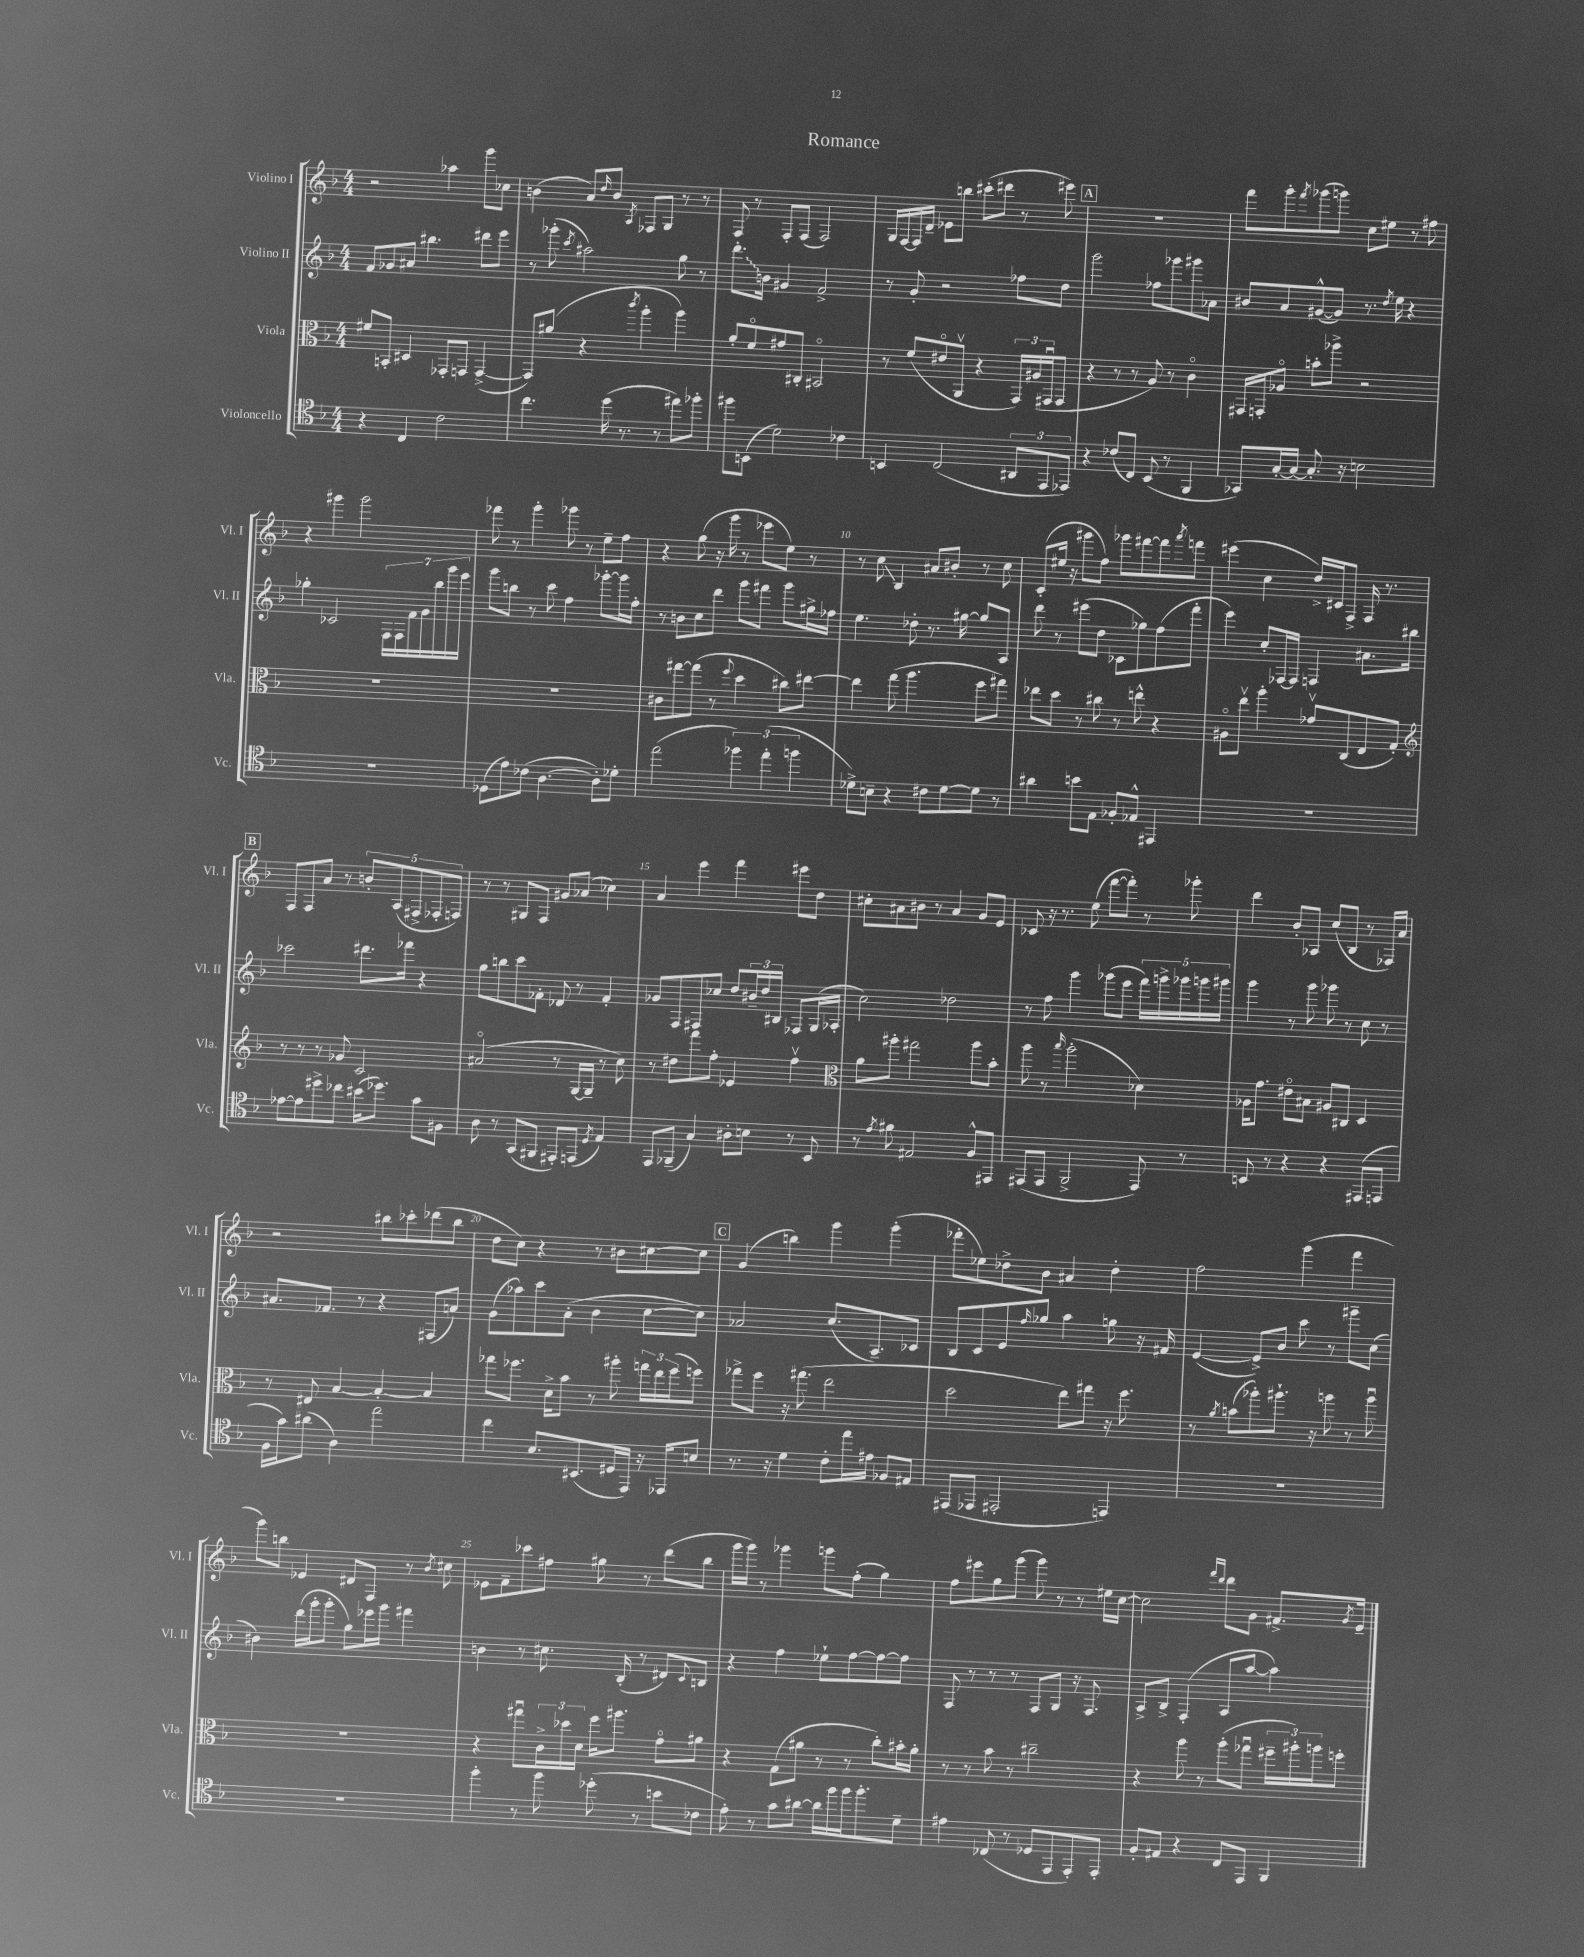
\header { title = "Romance" }
<<
\new StaffGroup <<
\new Staff = "s0" \with { instrumentName = "Violino I" shortInstrumentName = "Vl. I" } {
    \clef treble \key f \major \numericTimeSignature \time 4/4
    r2 aes''4 g'''8 ces''8 |
    b'4( a'8) \grace { d''16 } b'8 \acciaccatura { a8 } fes8 g8 r8 r8 |
    f8 r8 f8-. f8( f2) |
    g16 f16~ f16 d'16-- ees'8 b''8 cis'''8-.( dis'''8 r8 eis'''8) |
    \mark \markup { \box "A" } R1 |
    f'''8 g'''8-. \acciaccatura { f'''8 } ges'''8( g'''8) c''8 eis''8 r8 fis''8 |
    r4 gis'''4 gis'''2 |
    fes'''8 r8 g'''4-. ges'''8 r8 e''8-- f''8 |
    r4 g''8( r16 g'''16 r8 ees'''8 e''8) r8 |
    r8 c''8\glissando bes4 ais'8 bis'8-. r8 c''8 |
    c'8-.( eis''16 r16 gis'''8 f''8) ges'''8 fis'''8~ fis'''8 \acciaccatura { a'''8 } f'''8 |
    eis'''4( c''4 d''16->) cis'16 f8-> f16 r8. |
    \mark \markup { \box "B" } f8 f8 a'8 r8 \tuplet 5/4 { b'8-. a8( fis8-> fes8-. f8) } |
    r8 r8 gis8 f8 gis'8 aes'8( ces''4) |
    a'4 e'''4 f'''4 eis'''8 d''8 |
    cis''8-. ais'8 bis'8 r8 ais'4 g'8 e'8 |
    ces'8 r16 r8. e''8( f'''8~ f'''8-.) r8 ges'''8-. |
    d'''4 bes'8-. aes8 c''8( bes8 r8 fes16) a'16 |
    r2 bis''8 ces'''8-. des'''8( bis''8 |
    d''8 c''8) r4 r8 bis'8 cis''8~ cis''8 |
    \mark \markup { \box "C" } g'4( b''4) g'''4 g'''4-.( |
    fes'''8-. ees''8) des''8-> bes'8 ais'4 des''4-. |
    f''2 g'''4( f'''4 |
    g'''8) b''8 ees'4 dis'8 f8 r8 \acciaccatura { bes'8 } cis''8 |
    ees'8 f'8-- ces'''8 fis''8 gis''8 r8 d'''8( bes''8 |
    g'''16 g'''16) r8 ges'''4 g'''8 f''8-.( g''4) |
    f''8 eis'''8 g''8 g'''8( g'''8) r8 r8 eis''16 c''16~ |
    c''2 \grace { f'''16 d'''16 } d'''8 g'8 fis'8.-> \acciaccatura { g'8 } e'16-- \bar "|." |
}
\new Staff = "s1" \with { instrumentName = "Violino II" shortInstrumentName = "Vl. II" } {
    \clef treble \key f \major \numericTimeSignature \time 4/4
    f'8 ges'8 ais'8 bis''4. dis'''8 e'''8 |
    r8 ges'''8-.( \acciaccatura { c'''8 } ais''2) g''8 r8 |
    \once \override Glissando.style = #'zigzag d'''8.-.\glissando b'16 gis'4 f'2-> |
    r8 g'8-. r2 fes''8 d''8 |
    \mark \markup { \box "A" } g'''2 fes''8 ges'''8 gis'''8 aes'8 |
    bis'8 a'8 gis'8~-^( gis'8) r8. \acciaccatura { d''8 } e''16 r4 |
    ges''4-. ces'2 \tuplet 7/4 { f16 f16 f'16 g'16 bes''16 g'''16 e'''16 } |
    g'''8 b''8 r8 c'''8 f''4 ges'''8~-. ges'''16 f''16-. |
    r8 b'8 c''8 d'''8 g'''8 fis'''8 g'''8 gis''16-> fes''16 |
    e''4. des''8-. r8. gis''16~ gis''8 a8 |
    d'''8 r8 eis'''8( d''8 ces'8 ges''8) f''8( f'''8-. |
    e'''4) c''8-. fes16~ fes16 f4 ais'8. bis''16 |
    \mark \markup { \box "B" } ces'''2 dis'''8. fes'''16 r4 |
    g''8 b''8 c'''8 fes'8-. des'8 r8 fes'4-. |
    ges'8 f8 fis8 ces''8 d''8 \tuplet 3/2 { bis'16-- d''16 bis16 } fes8 g16( aes16-. |
    c''2) des''2 |
    r8 f''8 g'''4 ges'''8( e'''8 \tuplet 5/4 { f'''16) g'''16-> ges'''16 g'''16 gis'''16 } |
    g'''4 r8 g'''8 ges'''8 r8 c''8 r8 |
    ais'8. fes'8. r8 r4 fis8( a'8) |
    g'8( aes''8) c'''8 a'8-.( bes'4 c''8~ c''8) |
    \mark \markup { \box "C" } aes'2 c''8.( a8.--) ces'8 |
    bes8 c'8 e'8 \grace { f''16 } ges''8 a''4 g''8 r16 fis'16 |
    e'4~( e'8->) bes'8 c'''8 r8 gis'''8-- c''8( |
    bis'4) d'''16( g'''16-. g'''8-. g''8) ees'''16 g'''16 fis'''4 |
    b'4 r8 cis''8. bes16-.( r8 dis'8) \appoggiatura { c'8 } b8 |
    r4 f''4 ees''8-! f''8~ f''8~ f''8 |
    f8 r8 r8 r8 f8 g8 r16 f8. |
    a8-> bes8-> f4-.( a8 a''8~ a''4) \bar "|." |
}
\new Staff = "s2" \with { instrumentName = "Viola" shortInstrumentName = "Vla." } {
    \clef alto \key f \major \numericTimeSignature \time 4/4
    fis'8 b,8-. dis4 ges,8-. g,8 g,4~->( |
    g,8) ais'8( r4 \acciaccatura { c'''8 } a''4-. a''4) |
    a'8-. f'8\flageolet gis'8 cis8-. bis,2\flageolet |
    r8 f'8( eis'8\flageolet a,8\upbow r4 \tuplet 3/2 { g,16) ais16( gis,16\downbow } gis,8 |
    \mark \markup { \box "A" } r4 r8 r8 a8) r8 c'4\flageolet |
    gis,16 g,16-. aes8\flageolet b'8-. aes''8-> r2 |
    R1 |
    R1 |
    cis'8 gis''8~ gis''8( r8 \appoggiatura { f''8 } d''4 cis''8) eis''8~ |
    eis''4 g''8( a''4. f''8 gis''8) |
    ees''8 d''8 r8 cis''8 r8 e''8-^ r4 |
    ais8\flageolet e''8\upbow a''4-. ges'8\upbow c8( e8 g8-.) |
    \mark \markup { \box "B" } \clef treble r8 r8 r8 ges'8 c'2 |
    ais'2\flageolet( r8 g16~ g16-- r8 c''8) |
    r8 dis''8 f'''8 f''8-. ees'4 f''4\upbow |
    \clef alto a'8 ais''8-. gis''2 ais''8 bes'8-. |
    a''8 r8 \grace { bes''16 } a''2-.( des'4) |
    aes16 g'8. eis'8\flageolet bis8 ais8 cis8 d4 |
    r8 eis8 bes4~ bes4~-. bes4 |
    ges''8 fes''8. d'16-> bes'8 r8 ais''8-. \tuplet 3/2 { g''16 e''16 fes''16( } f''8) |
    \mark \markup { \box "C" } ges''8-> f''8 r16 gis''8.( e''2 |
    d''2 e''8) gis''8 r16 f''8. |
    r8 \acciaccatura { a'8 } b'8( aes''8-.) ais''8.-! r16 a''8 r8 a''8\downbow |
    R1 |
    r4 gis''8\downbow \tuplet 3/2 { c'16-> des''16 d'16 } f''16 ais''8. g'8\flageolet ais'8 |
    r4 g8( ais'8 r8 r8 c''8-.) bis'16-. ais'16-. |
    r8 r8 bes'8 r8 cis''2-- |
    r4 a''8 r8 a''8-.( ges''8\downbow \tuplet 3/2 { fis''16-- ais''16-.) a''16 } f''8-. \bar "|." |
}
\new Staff = "s3" \with { instrumentName = "Violoncello" shortInstrumentName = "Vc." } {
    \clef tenor \key f \major \numericTimeSignature \time 4/4
    r4 c4 c'2 |
    c''4. d''16( r8. r8 eis''8) fes''8-. |
    fis''8 b,8( d'2) ces'4 |
    b,4 c2( \tuplet 3/2 { ais,8 e,8 ees,8) } |
    \mark \markup { \box "A" } r4 ces'8( c8) bes,8( r8 f,4 |
    ges,8) g16~-. g16~ g8.-. r16 b2 |
    R1 |
    des8( e'8) ces'8( a4.~ a8-.) des'8-. |
    e''2( \tuplet 3/2 { fes''4) e''4-.( f''4 } |
    des'8->) b8-- r4 cis'8 des'8~ des'8 r8 |
    ais'4 b'8 e8 fes8-. ees8-^ eis,4 |
    R1 |
    \mark \markup { \box "B" } ees'8~ ees'8 dis''8-> ces''8 bis'16( des''8.) g'8 fis8 |
    a8 r8 g,8( fis,8 eis,8-.) e,8( \acciaccatura { d8 } e4) |
    e,8 fes,8--( g4) ais8-. b8 r8 bes,8 |
    r8 \acciaccatura { e'8 } fis'8 eis2 f8-^ eis,8 |
    eis,8( eis,8 f,2-> eis,8) r8 |
    b,8 r8 r4 r4 eis,8( e,8 |
    f16 g'16) ais'8( a4) e''2 |
    c''4 bes8. bis,8.( dis16 e,16) r16 ees,16 b8 |
    \mark \markup { \box "C" } r8. r16 d'4 c'8-. e''16 eis'16 fes8 eis8 |
    eis,8( ees,8 eis,2-. e,4) |
    R1 |
    R1 |
    f''4-. r8 f''8 des''8-.( r8 b'8 ces'8 |
    e'8-.) r8 g'8 ais'8~ ais'16 f''16 f''16 f''8.-. d'8-- |
    eis'4 ces8( r8 des8 e,8 e,8-.) e,8-. |
    f8-. eis8 r4 c8 e,8 f,4 \bar "|." |
}
>>
>>
\layout { \context { \Score \override BarNumber.break-visibility = ##(#f #t #t) barNumberVisibility = #(every-nth-bar-number-visible 5) } }
